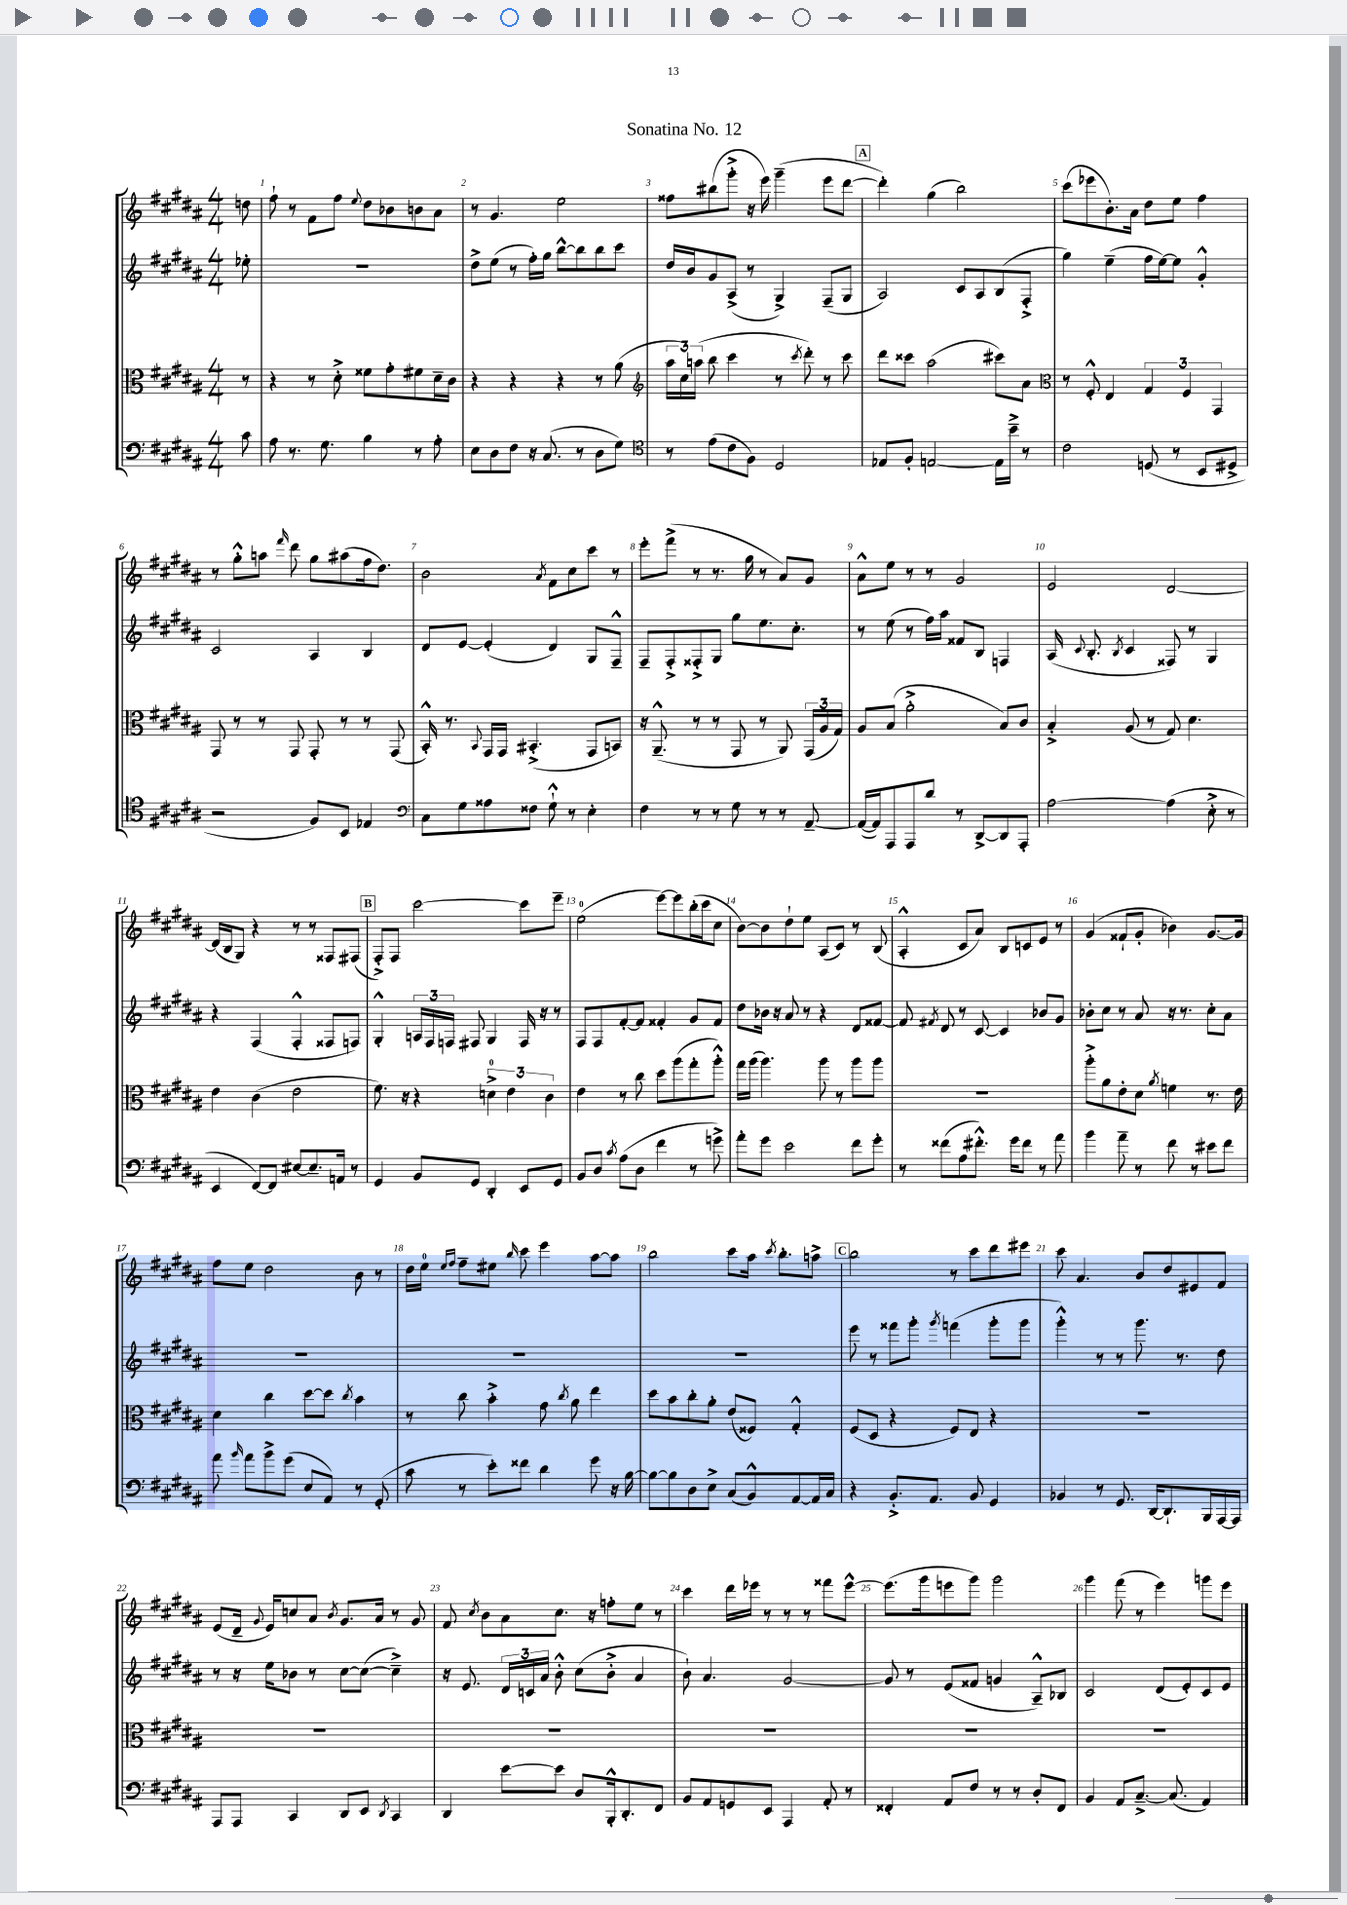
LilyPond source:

\header { title = "Sonatina No. 12" }
<<
\new StaffGroup <<
\new Staff = "s0" {
    \clef treble \key b \major \numericTimeSignature \time 4/4 \partial 8
    \autoBeamOff d''8 |
    fis''8-! r8 fis'8[ fis''8] \appoggiatura { e''8 } dis''8[ bes'8 b'8 ais'8] |
    r8 gis'4. e''2 |
    fisis''8[ bis''8( gis'''8]-.-> r16 e'''16) gis'''4--( e'''8[ dis'''8]~ |
    \mark \markup { \box "A" } dis'''4-.) gis''4( b''2) |
    cis'''8[( ees'''8 b'8.-.) ais'16] dis''8[ e''8] fis''4 |
    r8 gis''8[-.-^ a''8] \grace { fis'''16 } dis'''8 gis''8[ ais''8( fis''16 dis''8.]) |
    b'2 \acciaccatura { ais'8 } fis'8[ cis''8 cis'''8] r8 |
    e'''8[-. fis'''8]->( r8 r8. gis''16 r8 ais'8[) gis'8] |
    ais'8[-^ e''8] r8 r8 gis'2 |
    e'2 dis'2~ |
    dis'16[( b16 gis8]) r4 r8 r8 fisis8[ fis8]( |
    \mark \markup { \box "B" } fis8[-.->) fis8] cis'''2~ cis'''8[ e'''8]-- |
    e''2-0( e'''8[~) e'''8 b''16-.( cis'''16 cis''8] |
    b'8[~) b'8 dis''8-! e''8] ais8[( cis'8]) r8 b8( |
    ais4-.-^ cis'8[ ais'8]) b8[ c'8 e'8] r8 |
    gis'4( fisis'8[-! gis'8]-. bes'4) gis'8.[~ gis'16] |
    fis''8[ e''8] dis''2 b'8 r8 |
    dis''16[ e''16]-0 \grace { e''16[ fis''16] } fis''8[-- eis''8] \grace { b''16 } cis'''8 e'''4 ais''8[~ ais''8] |
    b''2 cis'''8[ ais''16] \acciaccatura { cis'''8 } b''8.[-. a''8]-> |
    \mark \markup { \box "C" } b''2 r8 cis'''8[ dis'''8 eis'''8] |
    cis'''8 ais'4. b'8[ dis''8 eis'8 fis'8] |
    e'8[( dis'16]-- \appoggiatura { gis'8 } e'16[) c''8 ais'8] \acciaccatura { b'8 } gis'8.[ ais'16] r8 gis'8 |
    fis'8 \acciaccatura { cis''8 } b'8[ ais'8 cis''8.] r16 f''8[-. e''8] r8 |
    cis'''4 dis'''16[ ees'''16] r8 r8 r8 fisis'''8[ ees'''8]~-^ |
    ees'''8.[( gis'''16 e'''8 gis'''8]) gis'''2 |
    gis'''4 fis'''8( r8 e'''4) g'''8[ e'''8] \bar "|." |
}
\new Staff = "s1" {
    \clef treble \key b \major \numericTimeSignature \time 4/4 \partial 8
    \autoBeamOff ees''8-. |
    R1 |
    dis''8[-> e''8]( r8 fis''16[-.) gis''16] b''8[~-^ b''8 b''8 cis'''8] |
    dis''16[ b'16 gis'8 ais8]->( r8 gis4->) fis8[--( gis8] |
    \mark \markup { \box "A" } ais2) cis'8[ ais8 b8( fis8]-.-> |
    gis''4) e''4--( fis''16[ e''16~) e''8] gis'4-.-^ |
    cis'2 ais4 b4 |
    dis'8[ e'8]~ e'4-.( dis'4) gis8[ fis8]---^ |
    fis8[-- fis8-.-> fisis8-.-> gis8] gis''8[ e''8. cis''8.]-. |
    r8 e''8( r8 fis''16[) ais''16] fisis'8[ b8] f4 |
    ais16( \appoggiatura { cis'8 } b8.-. \acciaccatura { b8 } cis'4 fisis8) r8 gis4 |
    r4 fis4( fis4-.-^ fisis8[ f8]) |
    \mark \markup { \box "B" } gis4-.-^ \tuplet 3/2 { a16[ fis16 f16] } fis8 gis4 fis16 r16 r8 |
    fis8[ fis8 fis'8~-. fis'8] fisis'4-. gis'8[ fisis'8] |
    dis''8[ bes'16] r16 ais'8 r8 r4 dis'8[ fisis'8]~ |
    fisis'8 \acciaccatura { fis'8 } dis'8 r8 cis'8~ cis'4 bes'8[ gis'8] |
    bes'8[-. cis''8] r8 ais'8 r16 r8. cis''8[-. ais'8] |
    R1 |
    R1 |
    R1 |
    \mark \markup { \box "C" } e'''8 r8 fisis'''8[ gis'''8]-. \acciaccatura { gis'''8 } f'''4( gis'''8[-. gis'''8] |
    gis'''4-.-^) r8 r8 gis'''8. r8. dis''8 |
    r8 r16 e''16[ bes'8] r8 cis''8[~ cis''8]~( cis''4--->) |
    r16 e'8. \tuplet 3/2 { dis'16[ c'16 ais'16] } b'8-.-^ cis''8[( b'8]-.-> ais'4 |
    b'8-!) ais'4. gis'2~ |
    gis'8 r8 e'8[( fisis'8] g'4 ais8[---^) bes8] |
    cis'2 dis'8[( e'8-.) cis'8 e'8] \bar "|." |
}
\new Staff = "s2" {
    \clef alto \key b \major \numericTimeSignature \time 4/4 \partial 8
    \autoBeamOff r8 |
    r4 r8 dis'8-.-> fisis'8[ gis'8-. fis'8 dis'16-- cis'16] |
    r4 r4 r4 r8 ais'8( |
    \clef treble \tuplet 3/2 { ais''16[ cis''16) a''16]( } b''8 cis'''4 r8 \acciaccatura { cis'''8 } dis'''8-.) r8 cis'''8 |
    \mark \markup { \box "A" } dis'''8[ cisis'''8] ais''2( cis'''8[) ais'8] |
    \clef alto r8 fis8-.-^ e4 \tuplet 3/2 { gis4 fis4 gis,4 } |
    gis,8 r8 r8 gis,8 gis,8-. r8 r8 gis,8( |
    b,16-.-^) r8. \appoggiatura { b,8 } gis,16[ gis,16] bis,4.-.->( gis,8[ b,8]) |
    r16 ais,8.---^( r8 r8 gis,8 r8 ais,8) \tuplet 3/2 { gis,16[( ais16 gis16]) } |
    ais8[ b8]( ais'2-.-> b8[) cis'8] |
    b4-.-> ais8( r8 gis8) dis'4. |
    e'4 cis'4( e'2 |
    \mark \markup { \box "B" } fis'8.) r16 r4 \tuplet 3/2 { d'4-0-> e'4 cis'4 } |
    e'4 r8 cis''8 dis''8[ ais''8( gis''8-. ais''8]-.-^) |
    gis''16[ ais''16]( ais''4.) ais''8 r8 ais''8[ ais''8] |
    R1 |
    ais''8[-.-> ais'8 e'8-. dis'8] \acciaccatura { ais'8 } f'4 r8. e'16 |
    dis'4 cis''4 dis''8[~ dis''8] \acciaccatura { cis''8 } b'4 |
    r8 cis''8 b'4-.-> gis'8 \acciaccatura { cis''8 } ais'8 e''4 |
    dis''8[ b'8 cis''8-. ais'8]-. e'8[( fisis8]) gis4-.-^ |
    \mark \markup { \box "C" } fis8[( dis8] r4 fis8[) e8] r4 |
    R1 |
    R1 |
    R1 |
    R1 |
    R1 |
    R1 \bar "|." |
}
\new Staff = "s3" {
    \clef bass \key b \major \numericTimeSignature \time 4/4 \partial 8
    \autoBeamOff cis'8 |
    ais8 r8. gis8. b4 r8 ais8-. |
    e8[ dis8 fis8] r16 cis8.( r8 dis8[ gis8]) |
    \clef tenor r8 e'8[( cis'8 fis8]) dis2 |
    \mark \markup { \box "A" } ees8[ fis8]-. e2~ e16[ b'16]---> r8 |
    cis'2 d8( r8 b,8[ dis8]-> |
    r2 fis8[) b,8] ees4 |
    \clef bass cis8[ gis8 aisis8 fisis8] gis8-!-^ r8 e4-. |
    fis4 r8 r8 gis8 r8 r8 ais,8~-- |
    ais,16[~( ais,16) ais,,8 ais,,8 dis'8] r8 dis,8[~-> dis,8 ais,,8]-. |
    ais2~ ais4( e8-.-> r8 |
    e,4 fis,8[~) fis,8] eis8[~ eis8.-- a,16] r8 |
    \mark \markup { \box "B" } gis,4 b,8[ gis,8] dis,4-. e,8[ gis,8] |
    b,8[ dis8] \acciaccatura { cis'8 } ais8[( dis8] fis'4 r8 g'8->) |
    ais'8[-. gis'8] e'2 fis'8[ gis'8]-. |
    r8 fisis'8[( ais8 fis'8.]-.-^) gis'16[ fis'8] r8 ais'8 |
    b'4 ais'8-- r8 fis'8 r8 eis'8[ fis'8] |
    ais'8 \grace { b'16 } ais'8[ b'8-> gis'8]( e8[ ais,8]) r8 gis,8-.( |
    cis'8 r8 e'8[-.) fisis'8] dis'4 gis'8 r16 b16~ |
    b8[~ b8 dis8 e8]-> cis8[( b,8-^) ais,8~ ais,16 cis16] |
    \mark \markup { \box "C" } r4 b,8.[-.-> ais,8.] b,8 gis,4 |
    bes,4 r8 gis,8. dis,16[~ dis,8.-! b,,16 ais,,16~ ais,,16] |
    ais,,8[ ais,,8] cis,4 dis,8[ e,8] \acciaccatura { dis,8 } cis,4 |
    dis,4 e'8[~ e'8] dis8[ b,,16-.-^ dis,8.-. fis,8] |
    b,8[ ais,8 g,8 e,8] ais,,4 ais,8-. r8 |
    fisis,4-. ais,8[ fis8] r8 r8 dis8[-. fisis,8] |
    b,4 ais,8[ cis8.]~---> cis8.( ais,4) \bar "|." |
}
>>
>>
\layout { \context { \Score \override BarNumber.break-visibility = ##(#f #t #t) barNumberVisibility = #all-bar-numbers-visible } }
